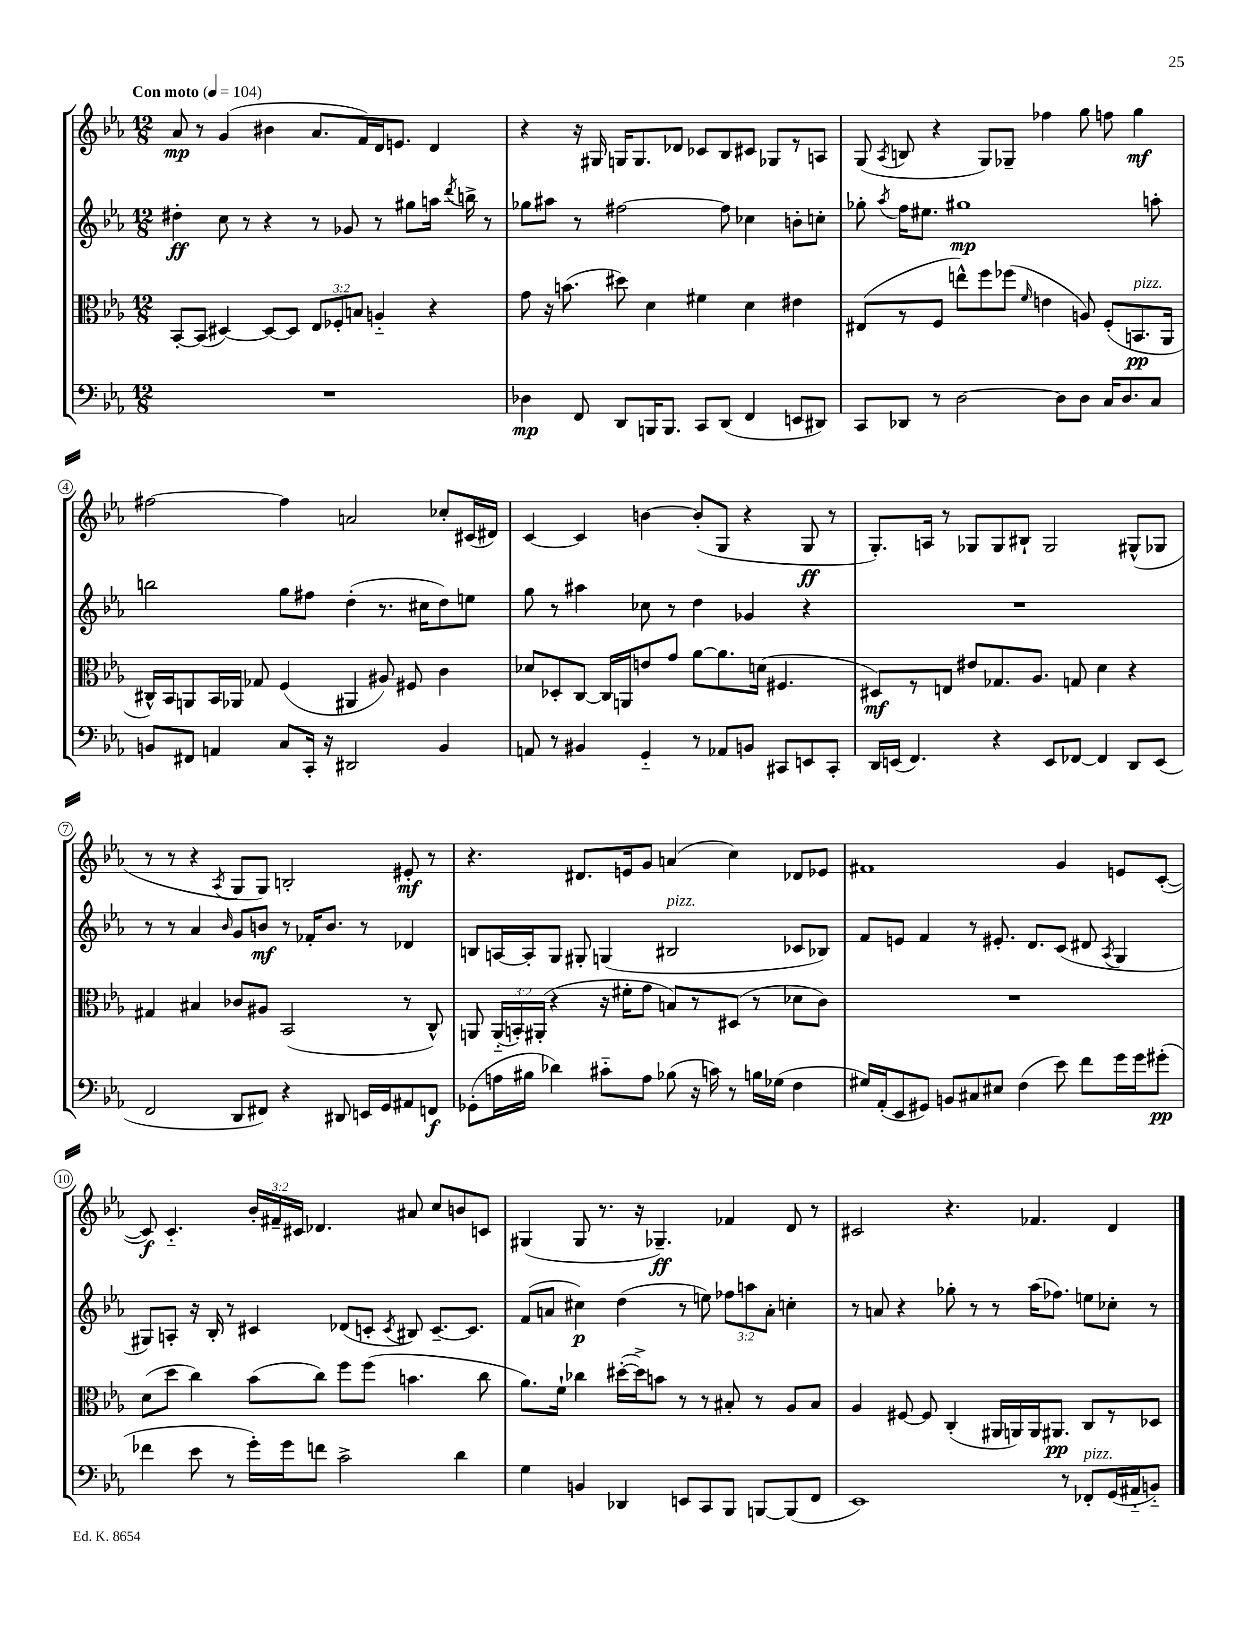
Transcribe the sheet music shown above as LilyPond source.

<<
\new StaffGroup <<
\new Staff = "s0" {
    \clef treble \key ees \major \numericTimeSignature \time 12/8 \override Staff.TupletNumber.text = #tuplet-number::calc-fraction-text \tempo "Con moto" 4 = 104
    \autoBeamOff aes'8\mp r8 g'4( bis'4 aes'8.[ f'16) d'16 e'8.] d'4 |
    r4 r16 gis16 g16[ g8. des'8] ces'8[ bes8 cis'8] ges8[ r8 a8] |
    g8( \acciaccatura { aes8 } b8 r4 g8[) ges8]-- fes''4 g''8 f''8 g''4\mf |
    fis''2~ fis''4 a'2 ces''8[-. cis'16( dis'16]) |
    c'4~ c'4 b'4~ b'8[-.( g8] r4 g8\ff r8 |
    g8.[-.) a16] r8 ges8[ ges8 bis8]-! ges2 gis8[-^( ges8] |
    r8 r8 r4 \acciaccatura { aes8 } g8[ g8]) b2-. eis'8-.\mf r8 |
    r4. dis'8.[ e'16 g'8] a'4( c''4) des'8[ ees'8] |
    fis'1 g'4 e'8[ c'8]~-.( |
    c'8\f) c'4.-_ \tuplet 3/2 { bes'16[-. fis'16-- cis'16] } des'4. ais'8 c''8[ b'8 c'8] |
    gis4( gis8 r8. r16 ges4.--\ff) fes'4 d'8 r8 |
    cis'2 r4. fes'4. d'4 \bar "|." |
}
\new Staff = "s1" {
    \clef treble \key ees \major \numericTimeSignature \time 12/8 \override Staff.TupletNumber.text = #tuplet-number::calc-fraction-text
    \autoBeamOff dis''4-.\ff c''8 r8 r4 r8 ges'8 r8 gis''8[ a''16] \acciaccatura { d'''8 } b''16-> r8 |
    ges''8[ ais''8] r8 fis''2~ fis''8 ces''4 b'8[-. c''8]-. |
    ges''8-. \acciaccatura { aes''8 } f''16[ eis''8.] gis''1\mp a''8-. |
    b''2 g''8[ fis''8] d''4-.( r8. cis''16[ d''8) e''8] |
    g''8 r8 ais''4 ces''8 r8 d''4 ges'4 r4 |
    R1. |
    r8 r8 aes'4 \grace { bes'16 } g'8[ b'8]\mf r8 fes'16[-. b'8.] r8 des'4 |
    b8[ a16~ a16-. g8] gis8-. g4( bis2^\markup { \italic "pizz." } ces'8[ bes8]) |
    f'8[ e'8] f'4 r8 eis'8.-. d'8.[ c'8]( dis'8 \acciaccatura { aes8 } g4 |
    gis8[) a8]-. r16 bes16-. r8 cis'4 des'8[( c'8]-. \acciaccatura { c'8 } bis8) c'8.[~-- c'8.] |
    f'8[( a'8] cis''4\p) d''4( r8 e''8) \tuplet 3/2 { fes''8[ a''8 a'8]-. } c''4-. |
    r8 a'8 r4 ges''8-. r8 r8 aes''16[( fes''8.]) e''8[ ces''8]-. r8 \bar "|." |
}
\new Staff = "s2" {
    \clef alto \key ees \major \numericTimeSignature \time 12/8 \override Staff.TupletNumber.text = #tuplet-number::calc-fraction-text
    \autoBeamOff bes,8[~-. bes,8]( dis4~) dis8[~ dis8] \tuplet 3/2 { ees8[ fes8-. b8] } a4-_ r4 |
    g'8 r16 b'8.( dis''8) d'4 fis'4 d'4 eis'4 |
    eis8[( r8 f8] e''8[-^) f''8 fes''8]( \grace { f'16 } e'4 a8) f8[-.( b,8.\pp^\markup { \italic "pizz." } aes,16] |
    cis16[-^) bes,16 a,8 bes,16 aes,16] ges8 f4( ais,4 ais8) fis8 c'4 |
    des'8[ des8-. c8]~ c16[ a,16 e'8 g'8] aes'8[~ aes'8. d'16]( fis4. |
    dis8[\mf) r8 e8] eis'8[ ges8. aes8.] g8 d'4 r4 |
    gis4 bis4 ces'8[ ais8] bes,2( r8 c8-^) |
    a,8 \tuplet 3/2 { a,16[-_( b,16-.) ais,16]-.( } r4 r16 fis'16[-. g'8] b8[) r8 dis8]( r8 des'8[ c'8]) |
    R1. |
    d'8[( d''8] c''4) bes'8[( c''8]) f''8[ f''8]( b'4. c''8 |
    aes'8.[) f'16]-! ces''4 dis''16[~-.( dis''16->) b'8] r8 r8 bis8-. r8 aes8[ bis8] |
    aes4 fis8~ fis8 c4-.( ais,16[ a,16) a,16 ais,8.]\pp c8[ r8 des8] \bar "|." |
}
\new Staff = "s3" {
    \clef bass \key ees \major \numericTimeSignature \time 12/8
    \autoBeamOff R1. |
    des4\mp f,8 d,8[ b,,16 b,,8.] c,8[ d,8]( f,4 e,8[ dis,8]) |
    c,8[ des,8] r8 d2~ d8[ d8] c16[ d8. c8] |
    b,8[ fis,8] a,4 c8[ c,16]-. r16 dis,2 b,4 |
    a,8 r8 bis,4 g,4-_ r8 aes,8[ b,8] cis,8[ e,8 cis,8]-. |
    d,16[ e,16]( f,4.) r4 e,8[ fes,8]~ fes,4 d,8[ e,8]( |
    f,2 d,8[ fis,8]) r4 dis,8 e,16[ g,16 ais,8 f,8]\f |
    ges,8[-.( a16 bis16] des'4) cis'8[-_ a8] bes8( r16 c'16) r8 b16[ ges16]( f4 |
    gis16[) aes,16-.( ees,8 gis,8]) b,8[ cis8 eis8] f4( ees'8) f'8[ g'16 g'16 gis'8]-.\pp( |
    fes'4 ees'8 r8 g'16[-.) g'16 f'8] c'2-> d'4 |
    g4 b,4 des,4 e,8[ c,8 bes,,8] b,,8[~ b,,8( f,8] |
    ees,1) r8 fes,8[-.^\markup { \italic "pizz." } g,16( ais,16-_ b,8]-_) \bar "|." |
}
>>
>>
\layout { \context { \Score \override BarNumber.stencil = #(make-stencil-circler 0.1 0.3 ly:text-interface::print) } }
